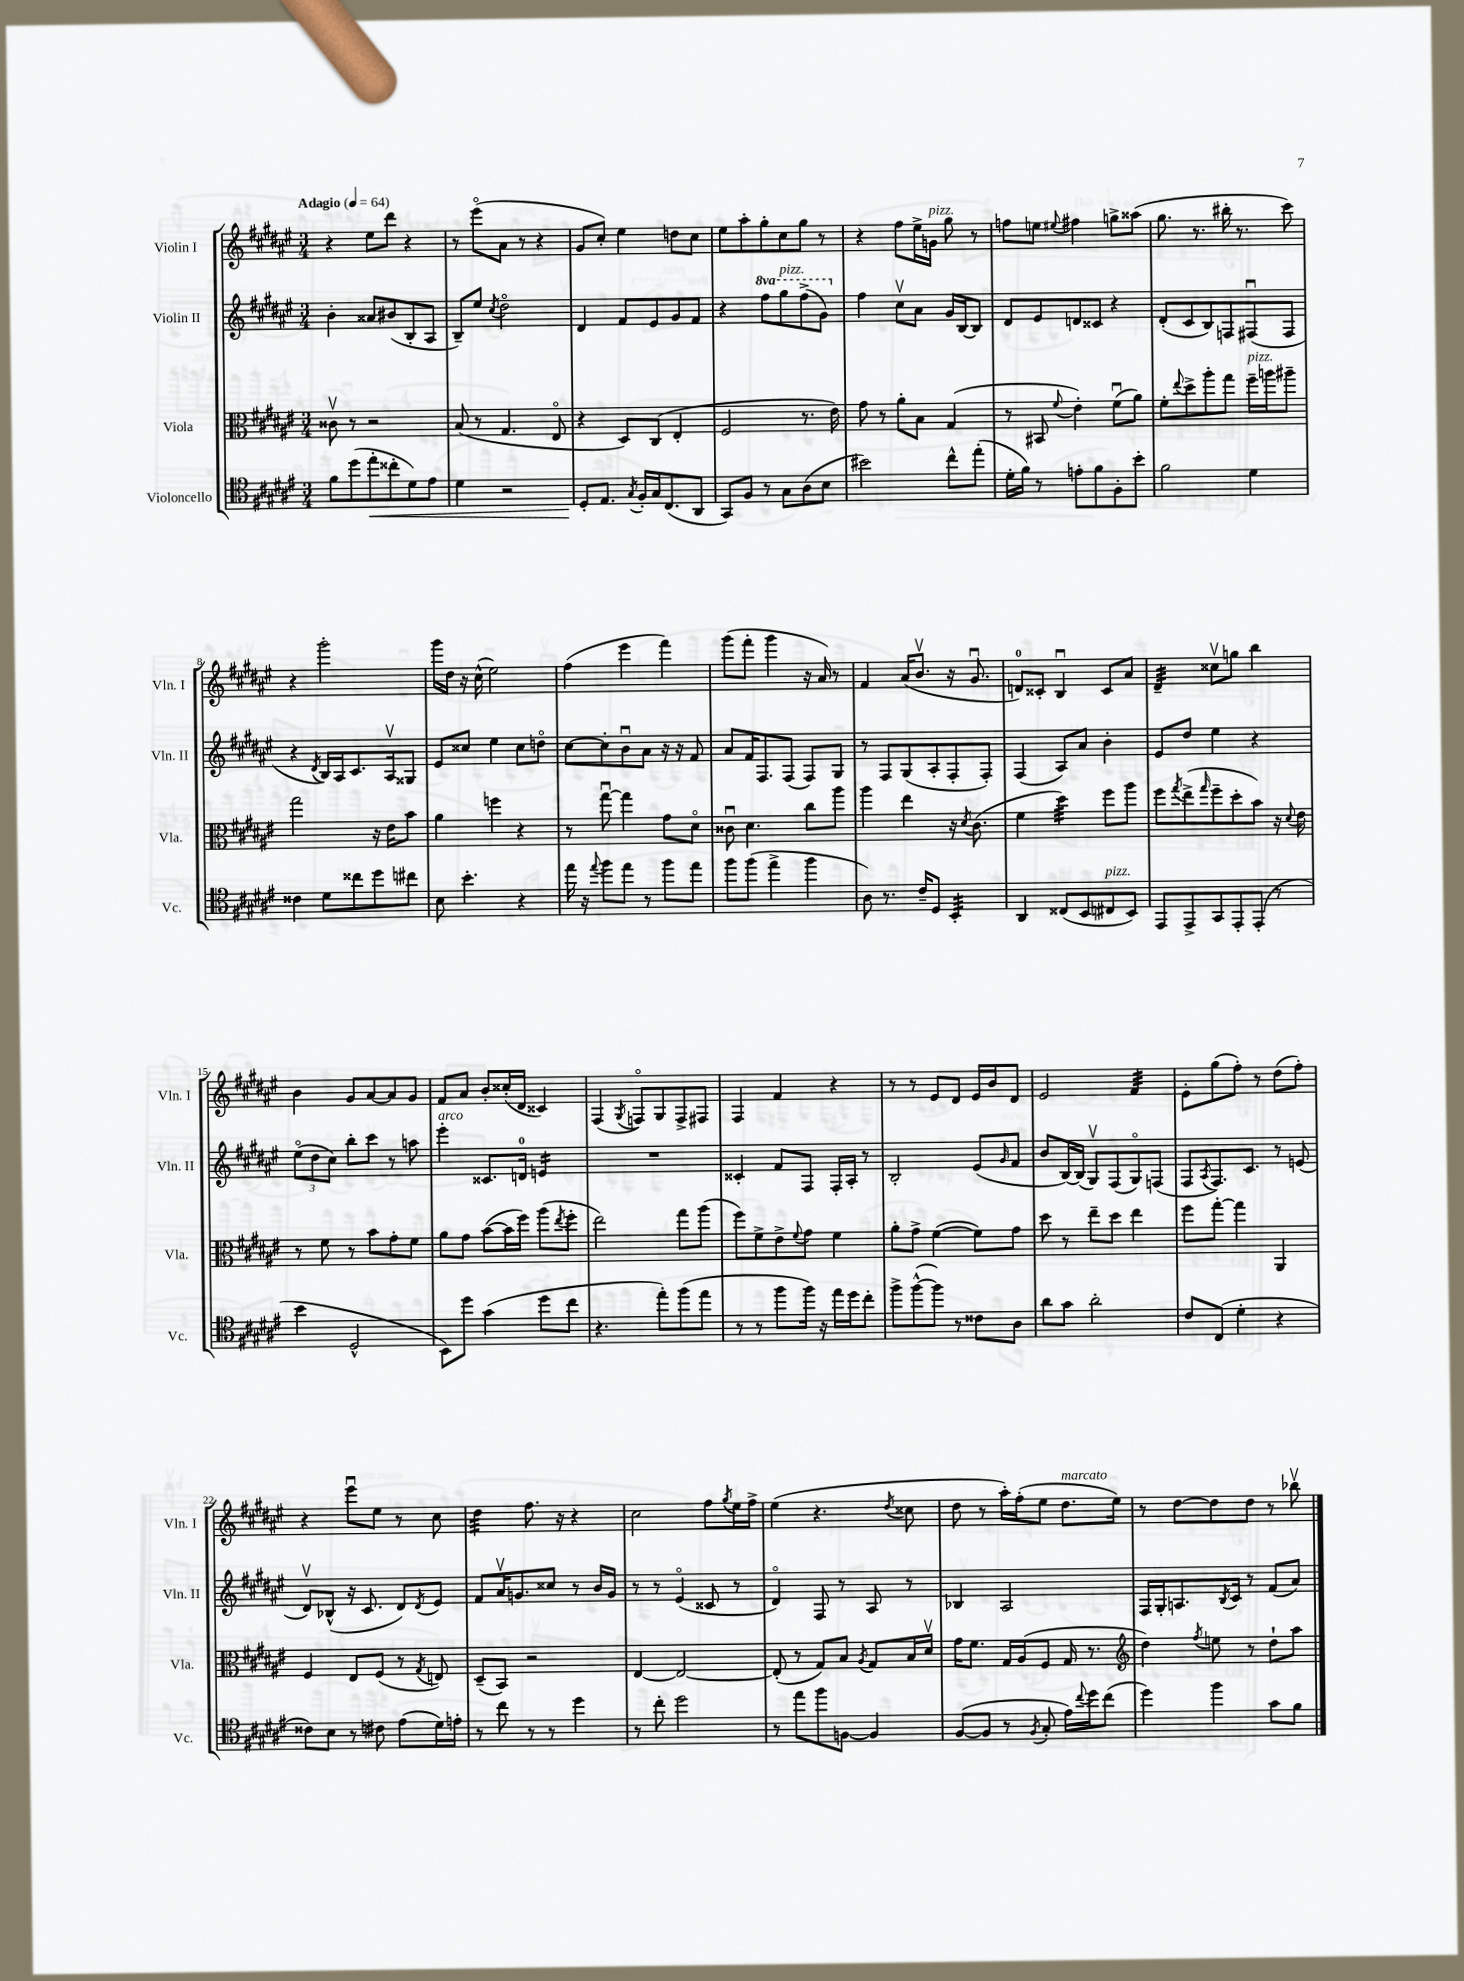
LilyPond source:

<<
\new StaffGroup <<
\new Staff = "s0" \with { instrumentName = "Violin I" shortInstrumentName = "Vln. I" } {
    \clef treble \key fis \major \numericTimeSignature \time 3/4 \tempo "Adagio" 4 = 64
    r4 eis''8 dis'''8 r4 |
    r8 eis'''8\flageolet( ais'8 r8 r4 |
    gis'8 cis''8-.) eis''4 d''8 cis''8 |
    eis''8 ais''8-. gis''8-. cis''8 gis''8 r8 |
    r4 fis''8 eis''16-> g'16^\markup { \italic "pizz." } gis''8 r8 |
    f''8 e''8 \appoggiatura { eis''8 } fis''4 g''8-> aisis''8( |
    gis''8. r8. bis''16-. r8. cis'''8) |
    r4 gis'''2-. |
    gis'''16 dis''16 r16 cis''16-^( eis''2) |
    fis''4( eis'''4 fis'''4) |
    gis'''8( fis'''8-. gis'''4 r16 ais'16) r8 |
    fis'4 ais'16( b'8.\upbow r16 gis'8.\downbow |
    d'8-0) cisis'8-. b4\downbow cisis'8 ais'8 |
    dis'4:32-- cisis''8\upbow g''8 b''4 |
    b'4 gis'8 ais'8~ ais'8 gis'8 |
    fis'8 ais'8 b'8-. cisis''16-.( dis'16 cisis'4) |
    fis4( \acciaccatura { gis8 } f8\flageolet) gis8 f8-> fis8 |
    fis4 fis'4 r4 |
    r8 r8 eis'8 dis'8 eis'16 b'16 dis'8 |
    eis'2 fis'4:32 |
    eis'8-. gis''8( fis''8-.) r8 dis''8( fis''8-.) |
    r4 eis'''8\downbow eis''8 r8 cis''8 |
    dis''4:32 fis''8. r16 r4 |
    cis''2 fis''8 \acciaccatura { gis''8 } eis''16 fis''16-> |
    eis''4( r4. \acciaccatura { dis''8 } cisis''8 |
    dis''8 r8 ais''16-.) fis''16-.( eis''8 dis''8.^\markup { \italic "marcato" } eis''16) |
    r8 dis''8~ dis''8 dis''8 r8 bes''8\upbow \bar "|." |
}
\new Staff = "s1" \with { instrumentName = "Violin II" shortInstrumentName = "Vln. II" } {
    \clef treble \key fis \major \numericTimeSignature \time 3/4 \set Staff.ottavationMarkups = #ottavation-simple-ordinals
    b'4-. aisis'8 bis'8( b8-. ais8 |
    b8--) eis''8 \acciaccatura { cis''8 } dis''2\flageolet |
    dis'4 fis'8 eis'8 gis'8 fis'8 |
    r4 \ottava #1 fis'''8 gis'''8^\markup { \italic "pizz." } fis'''8->( gis''8) \ottava #0 |
    fis''4 cis''8\upbow ais'8 gis'16 b16~ b8 |
    dis'8 eis'8 d'8 cisis'8 r4 |
    dis'8-.( cis'8 b8) f8 fis8\downbow( fis8 |
    r4 \acciaccatura { dis'8 } b16) ais16 cis'8. ais16\upbow gisis8 |
    eis'8 cisis''8 eis''4 cisis''8 d''8\flageolet |
    cis''8~ cis''8-. b'8\downbow ais'8 r16 r16 fis'8 |
    ais'8 fis'16 fis8. fis8( fis8) gis8 |
    r8 fis8 gis8( ais8-. fis8-. fis8-.) |
    fis4( ais8) ais'8 b'4-. |
    eis'8 dis''8 eis''4 r4 |
    \tuplet 3/2 { eis''8\flageolet( dis''8 cis''8) } b''8-. cis'''8 r8 a''8 |
    eis'''4-.^\markup { \italic "arco" } cisis'8. d'16-0 e'4:16 |
    R2. |
    cisis'4-. fis'8 fis8 fis16-. ais16-. r8 |
    b2-. eis'8( \grace { gis'16 } fis'8 |
    b'8 b16~) b16( gis8\upbow) fis8( gis8\flageolet) f8( |
    fis8 \acciaccatura { ais8 } fis8.) cis'8. r8 e'8( |
    dis'8\upbow) bes8-^( r16 cis'8. dis'8) \acciaccatura { dis'8 } eis'8 |
    fis'8 ais'16\upbow g'8. cisis''8 r8 b'16 g'16 |
    r8 r8 eis'4\flageolet( cisis'8 r8 |
    dis'4\flageolet) fis8 r8 ais8 r8 |
    bes4 ais2 |
    fis16 gis16-. a8. \acciaccatura { b8 } cis'16 r8 fis'8( ais'8) \bar "|." |
}
\new Staff = "s2" \with { instrumentName = "Viola" shortInstrumentName = "Vla." } {
    \clef alto \key fis \major \numericTimeSignature \time 3/4
    cisis'8\upbow r8 r2 |
    b8( r8 gis4. eis8\flageolet |
    r4 dis8) cis8( eis4-. |
    fis2 r8. eis'16) |
    gis'8 r8 ais'8-. b8 gis4( |
    r8 bis,8 \appoggiatura { fis'8 } eis'4-.) fis'8\downbow( ais'8) |
    fis'8-. \appoggiatura { eis''8 } dis''8-> ais''8-. gis''8 fis''16--^\markup { \italic "pizz." } a''16 ais''8-- |
    gis''2 r16 eis'16 b'8 |
    ais'4 f''4 r4 |
    r8 gis''8~\downbow gis''4 gis'8 dis'8\flageolet |
    cisis'8\downbow dis'4. cis''8 ais''8 |
    ais''4 eis''4 r16 \acciaccatura { dis'8 } cis'8.( |
    fis'4 dis''4:32) fis''8 ais''8 |
    fis''8 \acciaccatura { gis''8 } eis''8->( \grace { gis''16 } fis''8-- dis''8-. b'8) r16 \appoggiatura { dis'8 } eis'16 |
    r8 fis'8 r8 b'8 gis'8-. fis'8 |
    ais'8 gis'8 b'8~( b'16 fis''16) ais''8( \acciaccatura { eis''8 } fis''8-. |
    eis''2) gis''8 ais''8( |
    fis''8) fis'8-> eis'8-> \appoggiatura { fis'8 } gis'8 fis'4 |
    ais'8-. gis'8-> fis'4~( fis'8) gis'8 |
    dis''8 r8 eis''8-- dis''8 eis''4 |
    fis''8 gis''8~-. gis''4 ais,4 |
    fis4 eis8 fis8( r8 \acciaccatura { gis8 } e8) |
    dis8--( b,8) r2 |
    eis4~ eis2~ |
    eis8-.( r8 gis8) b8 \acciaccatura { ais8 } gis8 b16 dis'16\upbow |
    gis'16 fis'8. gis16 ais16( fis8 gis16 r8. |
    \clef treble dis''4) \acciaccatura { fis''8 } e''8 r8 dis''8-! ais''8 \bar "|." |
}
\new Staff = "s3" \with { instrumentName = "Violoncello" shortInstrumentName = "Vc." } {
    \clef tenor \key fis \major \numericTimeSignature \time 3/4
    fis'8 dis''8( eis''8-.\< cisis''8-. dis'8) eis'8 |
    dis'4 r2 |
    dis8-.\! eis8. \acciaccatura { gis8 } fis16-. gis16 cis8.( ais,8 |
    gis,8) fis8 r8 gis8 ais8( b8 |
    bis'2) cis''8-^ eis''8-.( |
    dis'16-. fis'16) r8 e'8-. fis'8 fis8-. b'8-. |
    fis'2 dis'4 |
    cisis'4 dis'8 cisis''8 dis''8 cis''8 |
    b8 b'4.-. r4 |
    eis''16 r16 \appoggiatura { eis''8 } fis''8 eis''8 r8 fis''8 eis''8 |
    fis''8 fis''8( eis''4-> fis''4 |
    ais8) r8. cis'16-- dis8 b,4:32-. |
    ais,4 cisis8( b,8 cis8^\markup { \italic "pizz." } b,8) |
    eis,8 eis,8-> gis,8 eis,8-. eis,8-.( r8 |
    b'4 dis2-^ |
    b,8) dis''8 gis'4( dis''8 cis''8 |
    r4. eis''8-.) fis''8( eis''8 |
    r8 r8 fis''8 fis''16) r16 eis''16 dis''16 cis''8-. |
    fis''8-> fis''8~-^( fis''8) r8 cisis'8 ais8 |
    ais'8 gis'8 ais'2-. |
    cis'8 cis8( dis'4-. r4 |
    cisis'8) b8 r8 cis'8 eis'8( dis'16) e'16-. |
    r8 cis''8 r8 r8 dis''4 |
    r8 cis''8-. dis''2 |
    r8 eis''8 fis''8 f8~ f4 |
    fis8~( fis8 r8 \acciaccatura { fis8 } gis8-. eis'16) \appoggiatura { cis''8 } dis''16 cis''8( |
    dis''4) fis''4 gis'8 fis'8 \bar "|." |
}
>>
>>
